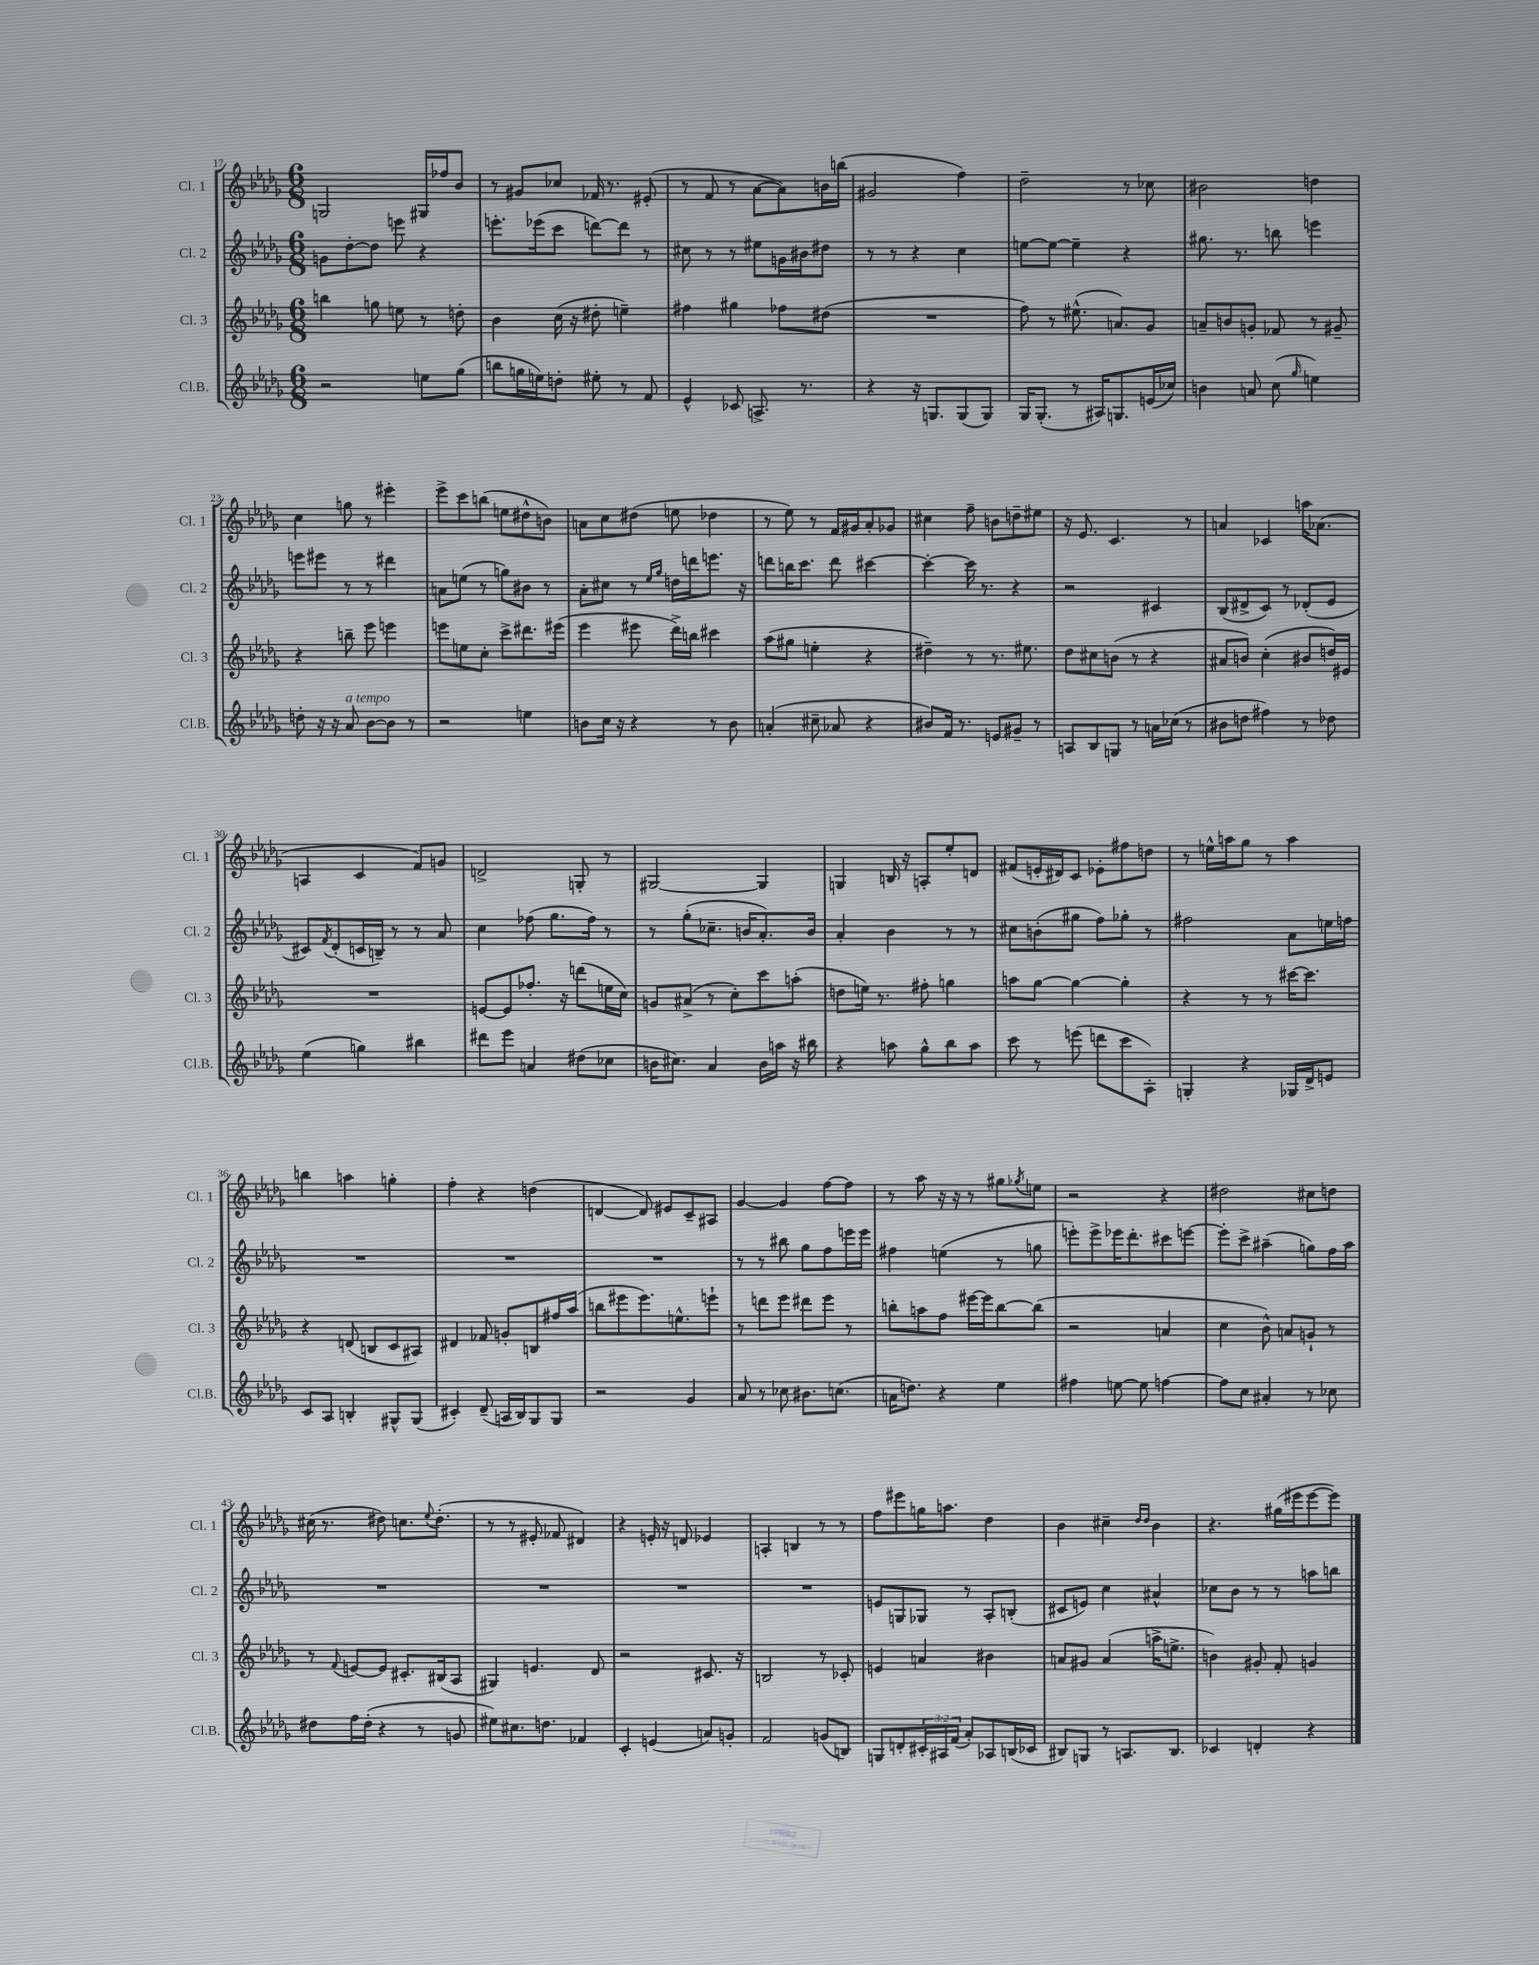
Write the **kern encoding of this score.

**kern	**kern	**kern	**kern
*staff4	*staff3	*staff2	*staff1
*clefG2	*clefG2	*clefG2	*clefG2
*k[b-e-a-d-g-]	*k[b-e-a-d-g-]	*k[b-e-a-d-g-]	*k[b-e-a-d-g-]
*M6/8	*M6/8	*M6/8	*M6/8
2r	4bb	8g	2G
.	.	[8dd-'	.
.	8gg	8dd-]	.
.	8ee	8eee	.
8ee	8r	4r	16G#
.	.	.	16ff-
(8gg-	8dd'	.	8b-
=	=	=	=
8bb	4b-	8.eee'	8r
16gg	.	.	8g#
16ee)	.	(16eee-	.
8dd'	(16cc	8ccc	8cc-
.	16r	.	.
8ee#'	8dd#'	[8ddd)	16f-
.	.	.	8.r
8r	4ee~)	8ddd]	.
8f	.	8r	(8e#'
=	=	=	=
4e-^^	4ff#	8cc#	8r
.	.	8r	8f
8c-	4gg#	8r	8r
8.A^	.	8ee#	[8a-
.	8ff-	16g	8a-])
8.r	.	16b#	.
.	(8dd#	8dd#	16b
.	.	.	(16bb
=	=	=	=
4r	2.r	8r	2g#
.	.	8r	.
16r	.	4r	.
8.G	.	.	.
(8G	.	4cc	4ff)
8G)	.	.	.
=	=	=	=
16G-	8ff)	[8ee	2dd-~
(8.G-'	.	.	.
.	8r	8ee_	.
8r	(8.ee#^^	4ee~]	.
16A#)	.	.	.
8.G	8.a)	.	.
.	.	4r	8r
(16e	8g-	.	8cc-
16cc-)	.	.	.
=	=	=	=
4b	8a~	8.gg#	2b#
.	8b	.	.
.	.	8.r	.
8a	8g'	.	.
(8cc	8f-	8bb	.
16qqgg-	.	.	.
4ee)	8r	4eee	4dd
.	8g#~	.	.
=	=	=	=
8dd'	4r	8eee	4cc
16r	.	8eee#	.
16r	.	.	.
8a-	8bb~	8r	8gg
[8b-	8eee-	8r	8r
8b-]	4eee	4ddd#	4eee#'
8r	.	.	.
=	=	=	=
2r	8eee	8a	8eee-^
.	8ee	(8ee	8ccc
.	8cc'	8r	(8bb
.	8ccc^	8gg)	8ee
4ee	8.ddd#	8b#	8dd#^^
.	.	8r	8b)
.	(16eee#	.	.
=	=	=	=
8b	4eee-	8a-'	8a
16cc	.	8cc#	8cc
16r	.	.	.
4r	8eee#	8r	(8dd#
.	.	16qqee-	.
.	.	16qqgg-	.
.	16ddd-^)	16dd	8ee
.	16bb	16ddd	.
8r	4ccc#	8.eee	4dd-
8b	.	.	.
.	.	16r	.
=	=	=	=
(4a'	(8aa-	8ddd	8r
.	8gg#	16bb	8ee-)
.	.	8.ccc	.
8cc#~	4ee'	.	8r
8a-	.	8ddd	16f
.	.	.	16g#
4r	4r	[4ccc#	8a-'
.	.	.	8g-
=	=	=	=
8b#)	4dd#~)	4ccc#'_	4cc#
16f	.	.	.
8.r	.	.	.
.	8r	16ccc#]	8ff~
.	.	8.r	.
8e	8.r	.	8b
8g#~	.	4r	8dd~
.	8.ee#	.	.
8r	.	.	8ee#
=	=	=	=
8A	8dd-	2r	16r
.	.	.	8.e-
8B-	8cc#	.	.
8G	(8b	.	4.c
8r	8r	.	.
16a	4r	4c#	.
(16cc-	.	.	.
8r	.	.	8r
=	=	=	=
8b#	8a#	(8B-	4a
8dd	8b)	8d#^	.
4ff#)	(4cc'	8c)	4c-
.	.	8r	.
8r	8b#	(8d-'	16aa
.	.	.	(8.a-
8dd-	16dd)	8e-	.
.	16e#	.	.
=	=	=	=
(4ee-	2.r	8c#)	4A
.	.	8qf	.
.	.	(8d-'	.
4gg)	.	16c	4c
.	.	16B~)	.
.	.	8r	.
4bb#	.	8r	8f)
.	.	8a-	8g
=	=	=	=
8ddd#	[8e	4cc	2d^
8eee-	8e]	.	.
4a	8.ff-'	(8ff-	.
.	.	8.gg-	.
.	16r	.	.
(8dd#	(8ddd	.	8G'
.	.	16ff-)	.
8cc-	16ee	8r	8r
.	16cc)	.	.
=	=	=	=
16b	8g	8r	[2G#
8.cc#)	.	.	.
.	(8a#^	(8gg-'	.
4a-	8r	8.cc-~	.
.	8cc')	.	.
.	.	16b	.
16b	8ccc	8.a-')	4G#]
16aa	.	.	.
16r	(8aa'	.	.
16bb#	.	16b	.
=	=	=	=
4r	8dd	4a-'	4G
.	16ee)	.	.
.	8.r	.	.
8aa	.	4b-	16B
.	.	.	16r
8gg-^^	8ff#'	.	8A'
8bb-	4gg	8r	8ee-'
8aa	.	8r	8d
=	=	=	=
8ccc	8aa	8cc#	(8f#
8r	[8gg-	(8b'	16e'
.	.	.	16d#)
(8eee	4gg-_	8gg#	8c
8ddd	.	8ff)	8e-'
8ccc	4gg-']	8gg-'	8ff#
8A-')	.	8r	8dd
=	=	=	=
4G'	4r	2ff#	8r
.	.	.	16ee^^
.	.	.	16aa
4r	8r	.	8gg-
.	8r	.	8r
16G-	[16ccc#	8a-	4aa
16d-^	8.ccc#]	.	.
8e	.	16ee	.
.	.	16ff	.
=	=	=	=
8c	4r	2.r	4bb
8A-	.	.	.
4B'	(8d	.	4aa
.	8B	.	.
8G#^^	8c	.	4gg'
(8G#	8A#)	.	.
=	=	=	=
4c#')	4d#	2.r	4ff'
(8d-~	8f-	.	4r
16A	8g'	.	.
16B-)	.	.	.
8G-	8B	.	(4dd
8G-	16ff#	.	.
.	(16aa-	.	.
=	=	=	=
2r	8bb	2.r	[4d
.	8eee#	.	.
.	8.eee#)	.	8d])
.	.	.	8e#
.	8.ee^^	.	.
4g-	.	.	8c~
.	8eee`	.	8A#
=	=	=	=
8a-	8r	8r	[4g-
8r	8ddd	8r	.
8cc-	8eee-	8bb#	4g-]
8.b#	8ddd#	8gg-	.
.	8eee-	8ff	[8ff
(8.cc	.	.	.
.	8r	16eee	8ff]
.	.	16eee	.
=	=	=	=
16a	8bb'	4ff#	8r
8.dd)	.	.	.
.	8aa	.	8aa-
4r	8ff	(4ee	16r
.	.	.	16r
.	[16eee#	.	8r
.	16eee#]	.	.
4ee-	[8bb	8r	8gg#
.	.	.	8qgg-
.	(8bb]	8gg	8ee
=	=	=	=
4ff#	2r	8eee')	2r
.	.	8eee^	.
[8ee	.	16eee-	.
.	.	8.ddd-'	.
8ee]	.	.	.
[4ff	4a	8ccc#	4r
.	.	[8eee	.
=	=	=	=
8ff]	4cc	8eee']	2dd#
8cc	.	8ccc^	.
4a#'	8b-^^)	(4aa#~	.
.	8a	.	.
8r	8g`	8gg)	8cc#
8cc-	8r	16ff	8dd
.	.	16aa#	.
=	=	=	=
8dd#	8r	2.r	(16cc#
.	.	.	8.r
.	8qqf	.	.
16ff	[8e	.	.
(16dd#'	.	.	.
4r	8e]	.	8dd#)
.	8.c#'	.	8.cc
8r	.	.	.
.	.	.	8qqee-
.	(16B#	.	(8.dd#'
8g	8A-	.	.
=	=	=	=
8ee#)	4G#)	2.r	8r
8.cc#	.	.	8r
.	4.e	.	8e#'
8.dd	.	.	.
.	.	.	8f-
4f-	.	.	4d#)
.	8d-	.	.
=	=	=	=
4c'	2r	2.r	4r
(4e	.	.	16e'
.	.	.	16r
.	.	.	8d
8a)	8.c#	.	4e-
8g'	.	.	.
.	16r	.	.
=	=	=	=
2f	2B	2.r	4A'
.	.	.	4B
(8g	8r	.	8r
8B)	8c-'	.	8r
=	=	=	=
8G	4e	8e	8ff
8d'	.	8G	8eee#
24c#'	4a	8G-	16gg
24A#	.	.	.
.	.	.	8.aa
(24f	.	.	.
8a-')	.	8r	.
8A-	4b#	8A-'	4dd-
(16B	.	(8B'	.
16c-	.	.	.
=	=	=	=
8B#)	8a	8c#	4b-
8G	8g#	8e)	.
8r	(4a	4cc	4cc#~
8.A	.	.	.
.	.	.	16qqdd-
.	.	.	16qqdd-
.	16aa^	4a#^^	4b-
8.B#	8.ee^	.	.
=	=	=	=
4c-	4b)	8cc-	4.r
.	.	8b-	.
4d'	8g#'	8r	.
.	8f'	8r	(16gg#
.	.	.	16eee#
4r	4g	8aa	[8eee#
.	.	8bb	8eee#])
==	==	==	==
*-	*-	*-	*-
